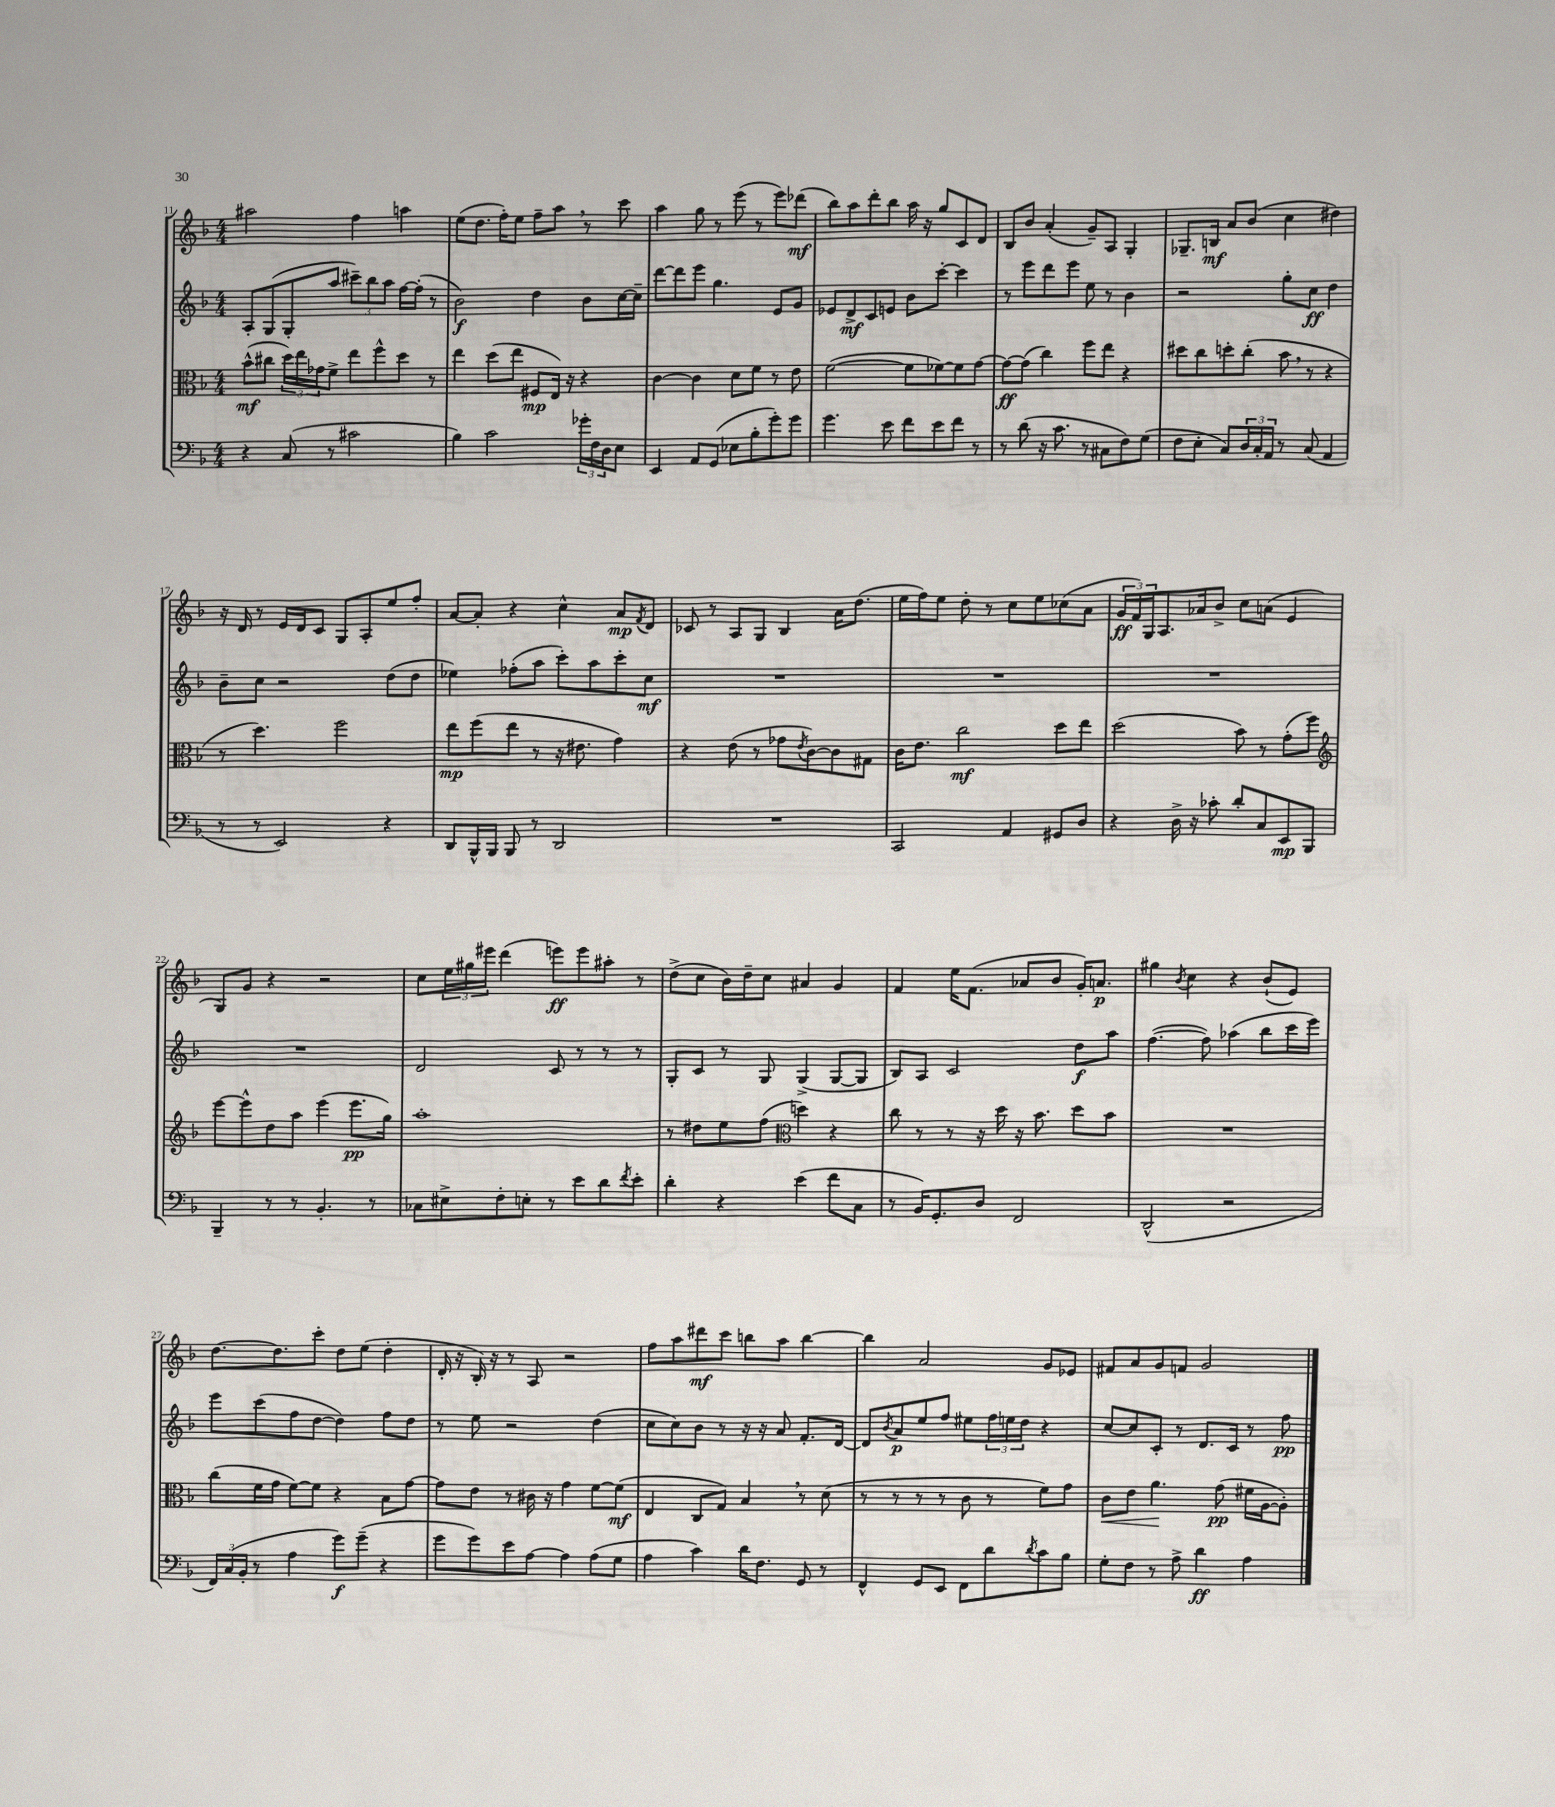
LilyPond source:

<<
\new StaffGroup <<
\new Staff = "s0" {
    \clef treble \key f \major \numericTimeSignature \time 4/4
    ais''2 f''4 a''4 |
    e''8( d''8. f''16-.) e''8 f''8-- a''8 \breathe r8 c'''8 |
    a''4 g''8 r8 e'''8( r8 e'''8) des'''8\mf( |
    bes''8) a''8 d'''8-. bes''8 a''16 r16 g''8 c'8 d'8 |
    bes8 bes'8 a'4-.( g'8--) a8 g4-. |
    ges8.-- b16\mf a'8 bes'8( c''4 dis''4) |
    r16 d'16 r8 e'16 d'16 c'8 g8 a8-. e''8 f''8-. |
    a'8~ a'8-. r4 c''4-^ a'8\mp \acciaccatura { f'8 } d'8 |
    ces'8 r8 a8 g8 bes4 a'16 d''8.( |
    e''16 f''16) e''8 d''8-. r8 c''8 e''8 ces''8( a'8 |
    \tuplet 3/2 { g'16\ff f'16) g16 } a8. aes'16 bes'8-> c''8 a'8( e'4 |
    g8) g'8 r4 r2 |
    c''8 \tuplet 3/2 { e''16 gis''16 eis'''16 } d'''4( e'''8\ff) e'''8 ais''8-. r8 |
    d''8->( c''8 bes'16) d''16-- c''8 ais'4 g'4 |
    f'4 e''16 f'8.( aes'8 bes'8 g'16-.) a'8.\p |
    gis''4 \acciaccatura { bes'8 } c''4 r4 bes'8-!( e'8) |
    d''8.~ d''8. c'''8-. d''8 e''8( d''4-. |
    d'16-. r16 bes16-.) r16 r8 a8 r2 |
    f''8 a''8 dis'''8\mf c'''8 b''8 a''8 b''4~ |
    b''4 a'2 g'8 ees'8 |
    fis'8 a'8 g'8 f'8 g'2 \bar "|." |
}
\new Staff = "s1" {
    \clef treble \key f \major \numericTimeSignature \time 4/4
    a8-. g8( g8-. a''8 \tuplet 3/2 { cis'''8--) bes''8 a''8 } f''16~ f''16-.( r8 |
    bes'2\f) d''4 bes'8 c''16~ c''16-- |
    d'''8~ d'''8 e'''8 g''4. e'8 g'8 |
    ees'8 d'8->\mf c'8 e'8 bes'8 c'''8~-. c'''4 |
    r8 e'''8 d'''8 e'''8 e''8 r8 bes'4 |
    r2 g''8-. c''8\ff d''4 |
    bes'8-- c''8 r2 d''8( d''8 |
    ees''4) fes''8-.( a''8 c'''8-.) a''8 c'''8-. c''8\mf |
    R1 |
    R1 |
    R1 |
    R1 |
    d'2 c'8 r8 r8 r8 |
    g8-. c'8 r8 g8 g4->( g8~ g8 |
    bes8) a8 c'2 d''8\f a''8 |
    f''4.~( f''8) aes''4( bes''8 c'''16 e'''16) |
    e'''8 c'''8( f''8 d''8~ d''4) f''8 d''8 |
    r8 e''8 r2 d''4( |
    c''8 c''8) bes'8 r8 r16 r16 a'8 f'8.-. d'16~ |
    d'8 \acciaccatura { bes'8 } a'8\p e''8 f''8 eis''8 \tuplet 3/2 { f''16 e''16 d''16 } r4 |
    c''8~ c''8 c'8-. r8 d'8. c'16 r8 f''8\pp \bar "|." |
}
\new Staff = "s2" {
    \clef alto \key f \major \numericTimeSignature \time 4/4
    bes'8-^\mf( cis''8 \tuplet 3/2 { d''16) e''16 ges'16 } f'8-> e''8 f''8-^ d''8 r8 |
    e''4 d''8( e''8 fis8\mp e16) r16 r4 |
    c'4~ c'4 d'8 f'8 r8 e'8 |
    f'2~( f'8 fes'8~) fes'8 g'8~ |
    g'8~\ff g'8( c''4) f''8 e''8 r4 |
    dis''8 c''8 d''8-. c''8-.( bes'8 \breathe r8 r4 |
    r8 d''4.) f''2 |
    e''8\mp f''8( e''8 r8 r16 eis'8. g'4) |
    r4 e'8( r8 ges'8 \acciaccatura { e'8 } c'8~) c'8 gis8 |
    c'16 e'8. c''2\mf d''8 e''8 |
    d''2( bes'8) r8 g'8-.( f''8) |
    \clef treble e'''8~ e'''8-^ d''8 a''8 e'''4( e'''8.\pp g''16) |
    a''1-. |
    r8 dis''8 e''8 f''8( \clef alto d''4) r4 |
    c''8 r8 r8 r16 d''16 r16 bes'8. d''8 bes'8 |
    R1 |
    c''8( f'16 g'16 f'8~) f'8 r4 bes8 g'8~ |
    g'8 e'8 r8 cis'16 r16 g'4 f'8~ f'8\mf( |
    e4 c8 g8) bes4 \breathe r8 d'8( |
    r8 r8 r8 r8 c'8 r8 f'8) g'8 |
    c'8\< e'8 a'4.\! g'8\pp( fis'16 a16~ a8-.) \bar "|." |
}
\new Staff = "s3" {
    \clef bass \key f \major \numericTimeSignature \time 4/4
    r4 c8( r8 cis'2 |
    bes4) c'2 \tuplet 3/2 { ges'16-. f16 d16 } e8 |
    e,4 a,8 g,8( ees8 bes8-. g'8-.) g'8 |
    g'4. e'8 f'8 e'8 f'8 r8 |
    r8 d'8( r16 c'8. r8 cis8 f8) g8( |
    f8 e8-. c8) \tuplet 3/2 { d16 c16-. a,16 } r8 c8( a,4 |
    r8 r8 e,2) r4 |
    d,8 bes,,16-^ bes,,16 bes,,8 r8 d,2 |
    R1 |
    c,2 a,4 gis,8 d8 |
    r4 d16-> r16 ces'8-. d'8-. c8 e,8\mp bes,,8 |
    bes,,4-- r8 r8 bes,4.-. r8 |
    ces8 eis8-> f8-. e8-. r8 e'8 d'8 \acciaccatura { f'8 } e'8-. |
    d'4-. r4 e'4( f'8 c8 |
    r8 bes,16) g,8.-. d8 f,2 |
    d,2-^( r2 |
    \tuplet 3/2 { f,16) c16( bes,16-. } r8 a4 g'8\f) g'8--( r4 |
    g'8 g'8) e'8 a8~ a4 a8( g8 |
    a4 c'4) d'16 f8. g,8 r8 |
    f,4-^ g,8 e,8 f,8 d'8 \acciaccatura { d'8 } c'8 bes8 |
    g8-. f8 r8 a8-> d'4\ff a4 \bar "|." |
}
>>
>>
\layout { \context { \Score currentBarNumber = #11 } }
